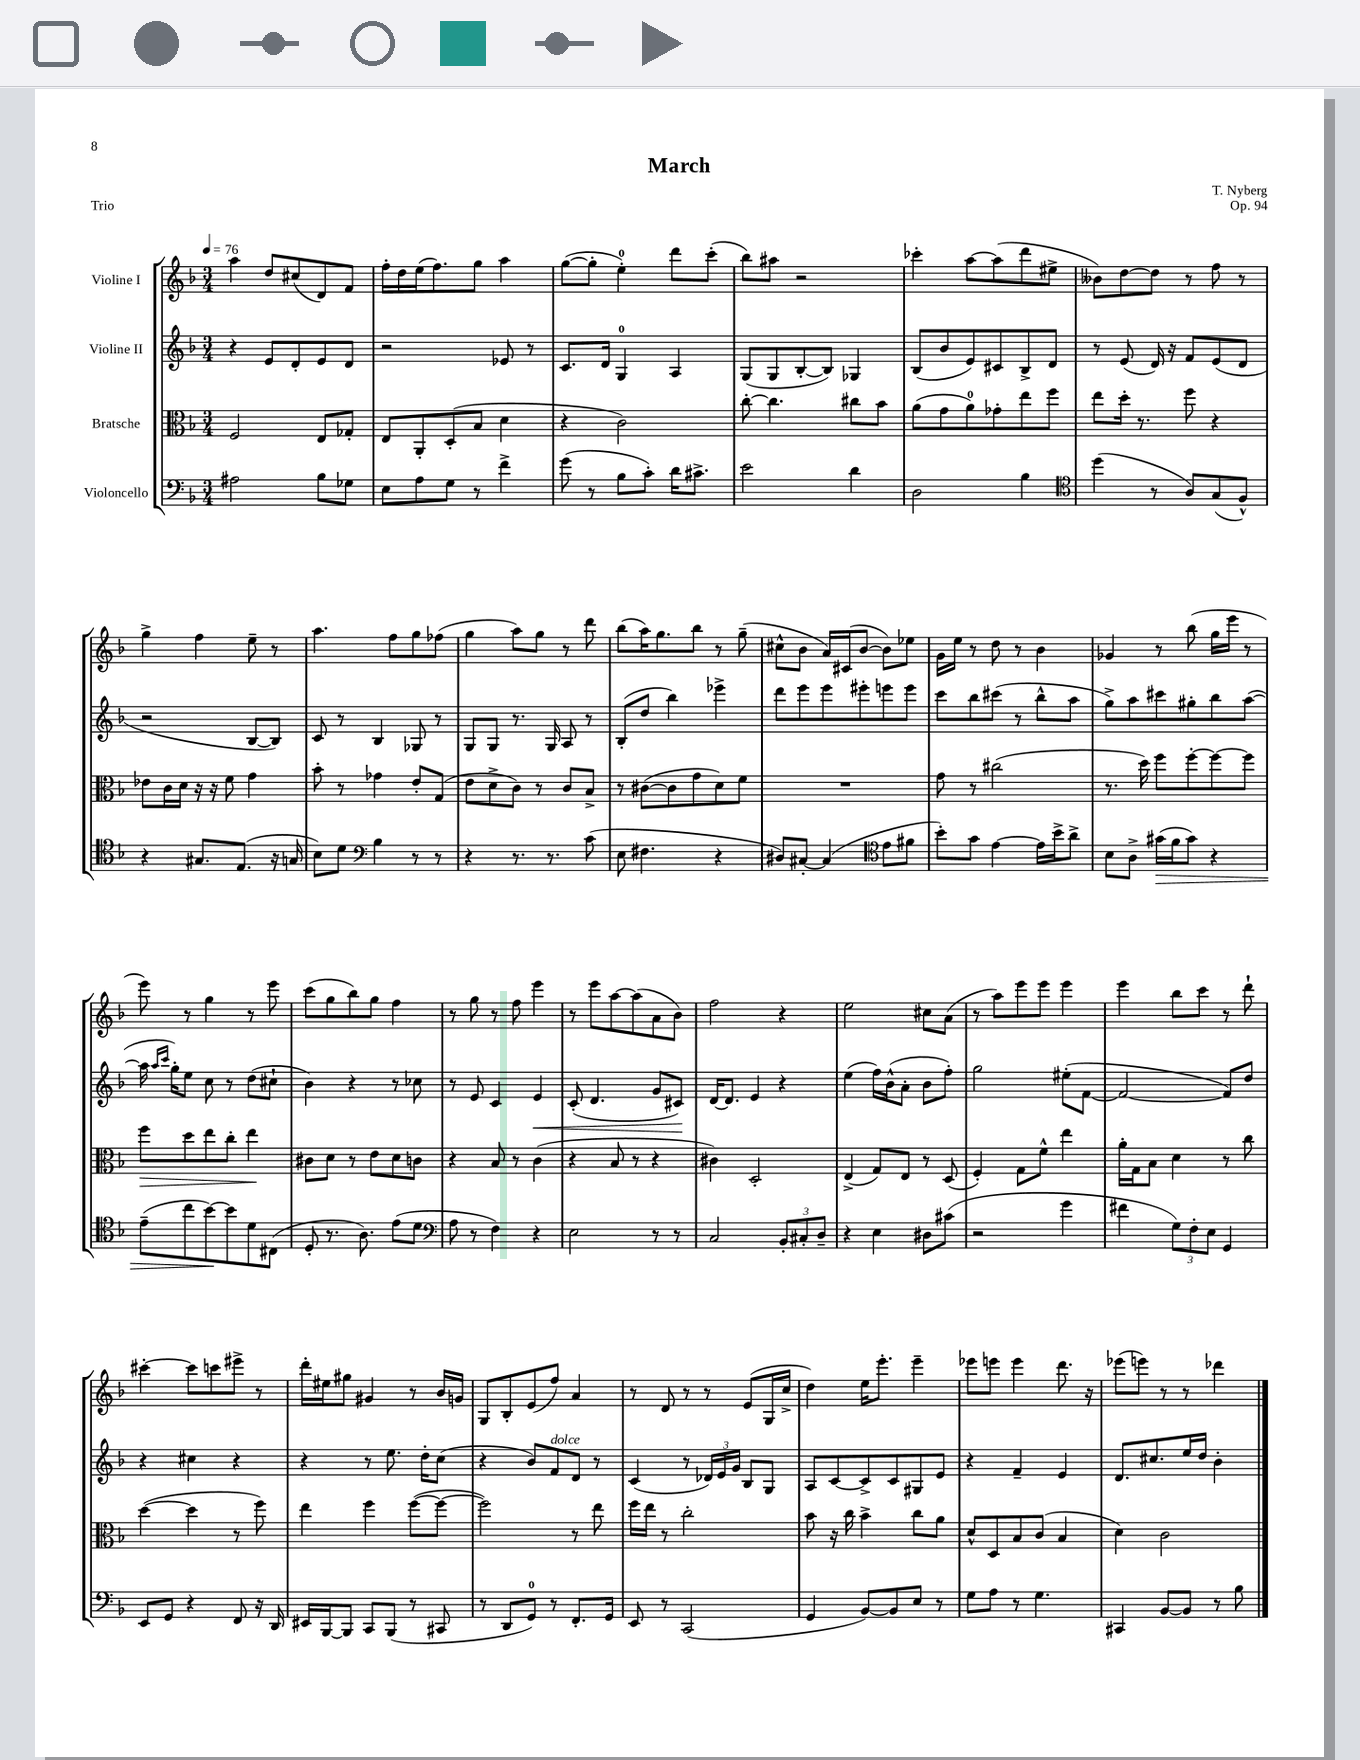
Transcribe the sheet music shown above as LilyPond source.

\header { title = "March" composer = "T. Nyberg" opus = "Op. 94" piece = "Trio" }
<<
\new StaffGroup <<
\new Staff = "s0" \with { instrumentName = "Violine I" } {
    \clef treble \key f \major \numericTimeSignature \time 3/4 \tempo 4 = 76
    a''4 d''8 cis''8( d'8) f'8 |
    f''16-. d''16 e''16( f''8.) g''8 a''4 |
    g''8~( g''8-. e''4-0-.) d'''8 c'''8-.( |
    bes''8) ais''8 r2 |
    ces'''4-. a''8~ a''8( d'''8 eis''8-> |
    beses'8) d''8~ d''8 r8 f''8 r8 |
    g''4-> f''4 e''8-- r8 |
    a''4. f''8 g''8 fes''8( |
    g''4 a''8) g''8 r8 d'''8 |
    bes''8( a''16) g''8. bes''8 r8 g''8--( |
    cis''8-^ bes'8 a'16) cis'16( bes'8~ bes'8) ees''8 |
    g'16 e''16 r8 d''8 r8 bes'4 |
    ges'4 r8 bes''8( g''16 e'''16 r8 |
    e'''8) r8 g''4 r8 e'''8 |
    c'''8( g''8 bes''8) g''8 f''4 |
    r8 g''8 r8 f''8 e'''4 |
    r8 e'''8 a''8~ a''8( a'8 bes'8) |
    f''2 r4 |
    e''2 cis''8 a'8( |
    r8 a''8) e'''8 e'''8 e'''4 |
    e'''4 bes''8 c'''8 r8 d'''8-! |
    cis'''4~-. cis'''8 c'''8 eis'''8-> r8 |
    d'''16-. eis''16 gis''8 gis'4 r8 bes'16 g'16 |
    g8 bes8-. e'8( f''8) a'4 |
    r8 d'8 r8 r8 e'8( g16 c''16-> |
    d''4) e''16 e'''8.-. e'''4-- |
    ees'''8 e'''8 e'''4 d'''8. r16 |
    ees'''8( e'''8) r8 r8 des'''4 \bar "|." |
}
\new Staff = "s1" \with { instrumentName = "Violine II" } {
    \clef treble \key f \major \numericTimeSignature \time 3/4
    r4 e'8 d'8-. e'8 d'8 |
    r2 ees'8 r8 |
    c'8. d'16 g4-0 a4 |
    g8( g8 bes8~-. bes8) ges4 |
    bes8( bes'8 e'8) cis'8 bes8-> d'8 |
    r8 e'8( d'16) r16 f'8 e'8( d'8 |
    r2 bes8~ bes8) |
    c'8 r8 bes4 ges8 r8 |
    g8 g8 r8. g16 a8 r8 |
    bes8-.( d''8 bes''4) ees'''4-> |
    d'''8 e'''8 e'''8 eis'''8-. e'''8 e'''8 |
    c'''8 bes''8 cis'''8( r8 bes''8-^ a''8 |
    g''8->) a''8 cis'''8 gis''8-. bes''8 a''8~( |
    a''16 \grace { a''16 c'''16 } g''16-.) e''8 c''8 r8 d''8( cis''8-! |
    bes'4) r4 r8 ces''8 |
    r8 e'8 c'4 e'4\< |
    c'8-.( d'4. g'8 cis'8\!) |
    d'16~ d'8. e'4 r4 |
    e''4( f''16) bes'16-^( a'8-. bes'8 f''8-.) |
    g''2 eis''8-.( f'8~ |
    f'2~ f'8) d''8 |
    r4 cis''4 r4 |
    r4 r8 e''8. d''16-. c''8( |
    r4 bes'8) f'8^\markup { \italic "dolce" } d'8 r8 |
    c'4( r8 \tuplet 3/2 { des'16) e'16 g'16 } bes8 g8 |
    a8 c'8~ c'8-> c'8 gis8 e'8 |
    r4 f'4-- e'4 |
    d'8. cis''8. e''16 d''16 bes'4-. \bar "|." |
}
\new Staff = "s2" \with { instrumentName = "Bratsche" } {
    \clef alto \key f \major \numericTimeSignature \time 3/4
    f2 e8 ges8-. |
    e8 a,8-. d8-.( bes8 d'4 |
    r4 c'2) |
    c''8~-. c''4. cis''8 bes'8 |
    a'8( g'8 a'8-0) ges'8-. e''8 f''8 |
    e''8 d''16-. r8. f''8 r4 |
    ees'8 c'16 d'16 r16 r16 f'8 g'4 |
    bes'8-. r8 ges'4 e'8-. g8( |
    e'8 d'8-> c'8) r8 c'8 bes8-> |
    r8 cis'8~( cis'8 g'8 d'8) f'8 |
    R2. |
    g'8 r8 cis''2( |
    r8. d''16) f''8 f''8~-. f''8~ f''8 |
    f''8\> d''8 e''8 c''8-. e''4\! |
    cis'8 d'8 r8 e'8 d'8 c'8 |
    r4 bes8 r8 c'4( |
    r4 bes8 r8 r4 |
    cis'4) d2-. |
    e4->( g8) e8 r8 d8( |
    f4-.) g8 f'8-^ e''4 |
    a'16-. g16 bes8 d'4 r8 c''8 |
    d''4~( d''4 r8 f''8) |
    e''4 f''4 f''8~( f''8~ |
    f''2) r8 e''8 |
    f''16 e''16 r8 c''2-. |
    bes'8 r16 c''16 bes'4-> c''8 a'8 |
    d'8-^ d8 bes8 c'8( bes4 |
    d'4) c'2 \bar "|." |
}
\new Staff = "s3" \with { instrumentName = "Violoncello" } {
    \clef bass \key f \major \numericTimeSignature \time 3/4
    ais2 bes8 ges8 |
    e8 a8 g8 r8 f'4-> |
    g'8( r8 bes8 c'8-.) d'16 cis'8.-> |
    e'2 d'4 |
    d2 bes4 |
    \clef tenor d''4( r8 a8) g8( f8-^) |
    r4 gis8. e8.( r16 g16 |
    bes8) d'8 \clef bass bes4 r8 r8 |
    r4 r8. r8. c'8( |
    e8 fis4. r4 |
    dis8) cis8~-. cis4( \clef tenor e'8 fis'8 |
    bes'8-.) g'8 e'4~ e'16 bes'16-> a'8-> |
    bes8 a8-> gis'16\>( f'16 gis'8) r4 |
    e'8--( c''8 bes'8~\!) bes'8 d'8 cis8( |
    d8-. r8. a8.) e'8( d'8 |
    \clef bass a8 r8 f4) r4 |
    e2 r8 r8 |
    c2 \tuplet 3/2 { bes,8-. cis8-. d8-- } |
    r4 e4 dis8 cis'8( |
    r2 g'4 |
    fis'4 \tuplet 3/2 { g8) f8-. e8 } g,4 |
    e,8 g,8 r4 f,8 r16 d,16 |
    eis,16 bes,,16~ bes,,8 c,8 bes,,8( r8 cis,8 |
    r8 d,8 g,8-0) r8 f,8.-. g,16 |
    e,8 r8 c,2( |
    g,4 bes,8~) bes,8 e8 r8 |
    g8 a8 r8 g4. |
    cis,4 bes,8~ bes,8 r8 bes8 \bar "|." |
}
>>
>>
\layout { \context { \Score \remove "Bar_number_engraver" } }
